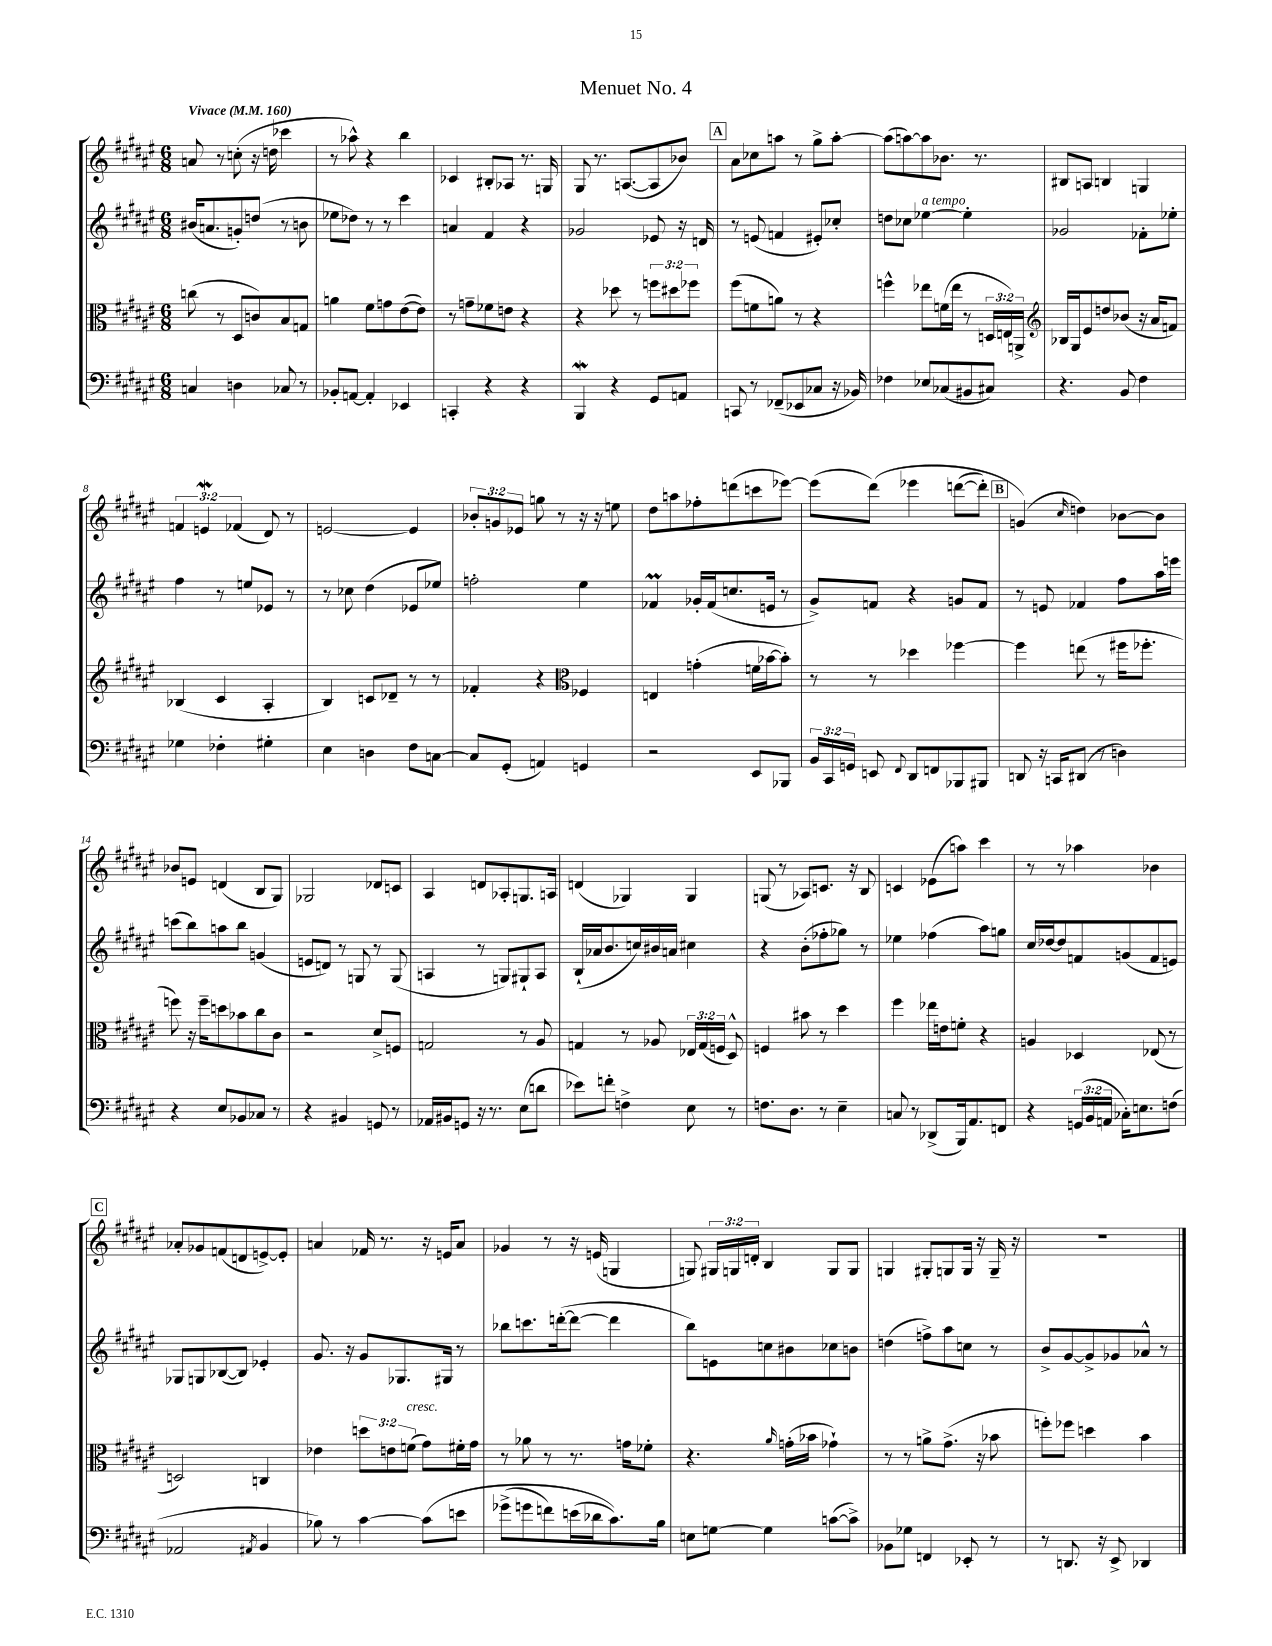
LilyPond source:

\header { title = "Menuet No. 4" }
<<
\new StaffGroup <<
\new Staff = "s0" {
    \clef treble \key fis \major \numericTimeSignature \time 6/8 \override Staff.TupletNumber.text = #tuplet-number::calc-fraction-text \tempo "Vivace" 4 = 160
    \autoBeamOff a'8 r8 c''8-.( r16 d''16 ces'''4 |
    r8 aes''8-^) r4 b''4 |
    ces'4 bis8[-. aes8] r8. g16 |
    gis8 r8. a8.[~( a8 bes'8]) |
    \mark \markup { \box "A" } ais'8[ ces''8 a''8] r8 gis''8[-> a''8]~-. |
    a''8[( a''8~) a''8 bes'8.] r8. |
    bis8[ a8] b4 g4 |
    \tuplet 3/2 { f'4 e'4\mordent fes'4( } dis'8) r8 |
    e'2~ e'4 |
    \tuplet 3/2 { bes'8[-. g'8 ees'8] } g''8 r8 r16 r16 e''8 |
    dis''8[ a''8 fes''8-. d'''8( c'''8 ees'''8]~) |
    ees'''8[( dis'''8])\( ees'''4 d'''8[~( d'''8]-.) |
    \mark \markup { \box "B" } g'4(\) \grace { cis''16 } d''4) bes'8[~ bes'8] |
    bes'8[ e'8] d'4( b8[ gis8]) |
    ges2 des'8[ c'8] |
    ais4 d'8[ aes8-. g8. a16] |
    d'4( ges4) ges4 |
    g8( r8 aes8[) c'8.] r16 b8 |
    c'4 ees'8[( a''8]) cis'''4 |
    r8 r8 aes''4 bes'4 |
    \mark \markup { \box "C" } aes'8[-. ges'8 f'8( d'8 e'8~->) e'8]-. |
    a'4 fes'16 r8. r16 e'16[ a'8] |
    ges'4 r8 r16 e'16( g4 |
    g8) \tuplet 3/2 { gis16[ g16 d'16]-. } b4 g8[ g8] |
    g4 gis8[-. g8 g16] r16 g16-- r16 |
    R2. \bar "|." |
}
\new Staff = "s1" {
    \clef treble \key fis \major \numericTimeSignature \time 6/8
    \autoBeamOff bis'16[( a'8. g'8-.) d''8]( r8 b'8 |
    ees''8[ des''8]) r8 r8 cis'''4 |
    a'4 fis'4 r4 |
    ges'2 ees'8 r16 d'16 |
    \mark \markup { \box "A" } r8 e'8( f'4 eis'8[-.) ces''8]-. |
    d''8[ ces''8] ees''4~^\markup { \italic "a tempo" } ees''4-. |
    ges'2 fes'8[-. ees''8]-. |
    fis''4 r8 e''8[ ees'8] r8 |
    r8 ces''8 dis''4( ees'8[ ees''8]) |
    f''2-. eis''4 |
    fes'4\prall ges'16[-. fes'16( c''8. e'16] r8 |
    gis'8[->) f'8] r4 g'8[ f'8] |
    \mark \markup { \box "B" } r8 e'8 fes'4 fis''8[ ais''16 e'''16] |
    c'''8[( b''8) a''8 b''8] g'4( |
    e'8[ d'8]) r8 g8 r8 g8( |
    a4 r8 g8[) gis8-! a8] |
    b16[-!( aes'16 b'8. c''16) bis'16 a'16] cis''4 |
    r4 b'8[-.( fes''8-. ges''8]) r8 |
    ees''4 fes''4( ais''8[) g''8] |
    cis''16[ des''16~ des''8 f'8 g'8( f'8 e'8]) |
    \mark \markup { \box "C" } ges8[ g8 bes8~( bes8]) ees'4-. |
    gis'8. r16 gis'8[ ges8. gis16] r8 |
    bes''8[ c'''8. d'''16~-.( d'''8]~ d'''4 |
    b''8[) e'8 c''8 bis'8 ces''8 b'8] |
    d''4( f''8[->) ais''8 c''8] r8 |
    b'8[-> gis'8~ gis'8-> ges'8 aes'8]-^ r8 \bar "|." |
}
\new Staff = "s2" {
    \clef alto \key fis \major \numericTimeSignature \time 6/8 \override Staff.TupletNumber.text = #tuplet-number::calc-fraction-text
    \autoBeamOff c''8( r8 dis8[ c'8) b8 g8] |
    a'4 fis'8[ g'8 eis'8~( eis'8]) |
    r8 g'8[-- fes'8 e'8] r4 |
    r4 des''8 r8 \tuplet 3/2 { f''8[ dis''8 fes''8] } |
    \mark \markup { \box "A" } fis''8[( f'8 a'8]) r8 r4 |
    f''4-^ ees''8[ f'16( ees''16] r8 \tuplet 3/2 { d16[ e16) a,16]-> } |
    \clef treble bes16[ gis16 eis'8 d''8 bes'8]( r16 ais'16[ f'8]) |
    bes4( cis'4 ais4-. |
    b4) c'8[ des'8]-- r8 r8 |
    fes'4-. r4 \clef alto fes4 |
    e4 g'4-.( f'16[ bes'16~ bes'8]-.) |
    r8 r8 des''4 fes''4~ |
    \mark \markup { \box "B" } fes''4 e''8( r8 fis''16[ fes''8.]-. |
    f''8) r16 f''16[-- d''8 bes'8 cis''8 cis'8] |
    r2 dis'8[-> f8] |
    g2 r8 ais8 |
    g4 r8 aes8 \tuplet 3/2 { ees16[ g16( f16] } dis8-^) |
    f4 bis'8 r8 dis''4 |
    fis''4 ees''16[ e'16 f'8]-. r4 |
    a4 des4 ees8( r8 |
    \mark \markup { \box "C" } d2) c4 |
    ees'4 \tuplet 3/2 { d''8[ e'8 f'8]^\markup { \italic "cresc." }( } gis'8[) fis'16-. gis'16] |
    r8 aes'8 r8 r8. g'16[ fes'8]-. |
    r4. \grace { ais'16 } g'16[-.( bes'16] ges'4-!) |
    r8 r8 a'8[-> gis'8.]->( r16 bes'8 |
    f''8[-.) fes''8] d''4 b'4 \bar "|." |
}
\new Staff = "s3" {
    \clef bass \key fis \major \numericTimeSignature \time 6/8 \override Staff.TupletNumber.text = #tuplet-number::calc-fraction-text
    \autoBeamOff c4 d4 ces8 r8 |
    bes,8[-. a,8]~ a,4-. ees,4 |
    c,4-. r4 r4 |
    b,,4\mordent r4 gis,8[ a,8] |
    \mark \markup { \box "A" } c,8 r8 fes,8[--( ees,8 ces8] r16 bes,16) |
    fes4 ees8[ ces8( bis,8 cis8]) |
    r4. b,8 fis4 |
    ges4 fes4-. gis4-. |
    eis4 d4 fis8[ c8]~ |
    c8[ gis,8]-.( a,4) g,4 |
    r2 eis,8[ bes,,8] |
    \tuplet 3/2 { b,16[ cis,16 g,16] } e,8 \appoggiatura { fis,8 } dis,8[ f,8 bes,,8 bis,,8] |
    \mark \markup { \box "B" } d,8 r16 c,16[ dis,8]( r8 d4) |
    r4 eis8[ bes,8 ces8] r8 |
    r4 bis,4 g,8 r8 |
    aes,16[ bis,16 g,8] r16 r8. eis8[( d'8] |
    ees'8[) f'8]-. f4-> eis8 r8 |
    f8.[ dis8.] r8 eis4-- |
    c8 r8 des,8[->( b,,16) ais,8. f,8] |
    r4 \tuplet 3/2 { g,16[( b,16 a,16] } ces16[-.) e8. f8]( |
    \mark \markup { \box "C" } aes,2 \acciaccatura { ais,8 } b,4 |
    bes8) r8 cis'4~ cis'8[\( e'8] |
    ges'8[->( g'8 f'8) e'16( des'16 cis'8.)\) b16] |
    e8[ g8]~ g4 c'8[~( c'8]->) |
    bes,8[ ges8] f,4 ees,8-. r8 |
    r8 d,8. r16 eis,8-> des,4 \bar "|." |
}
>>
>>
